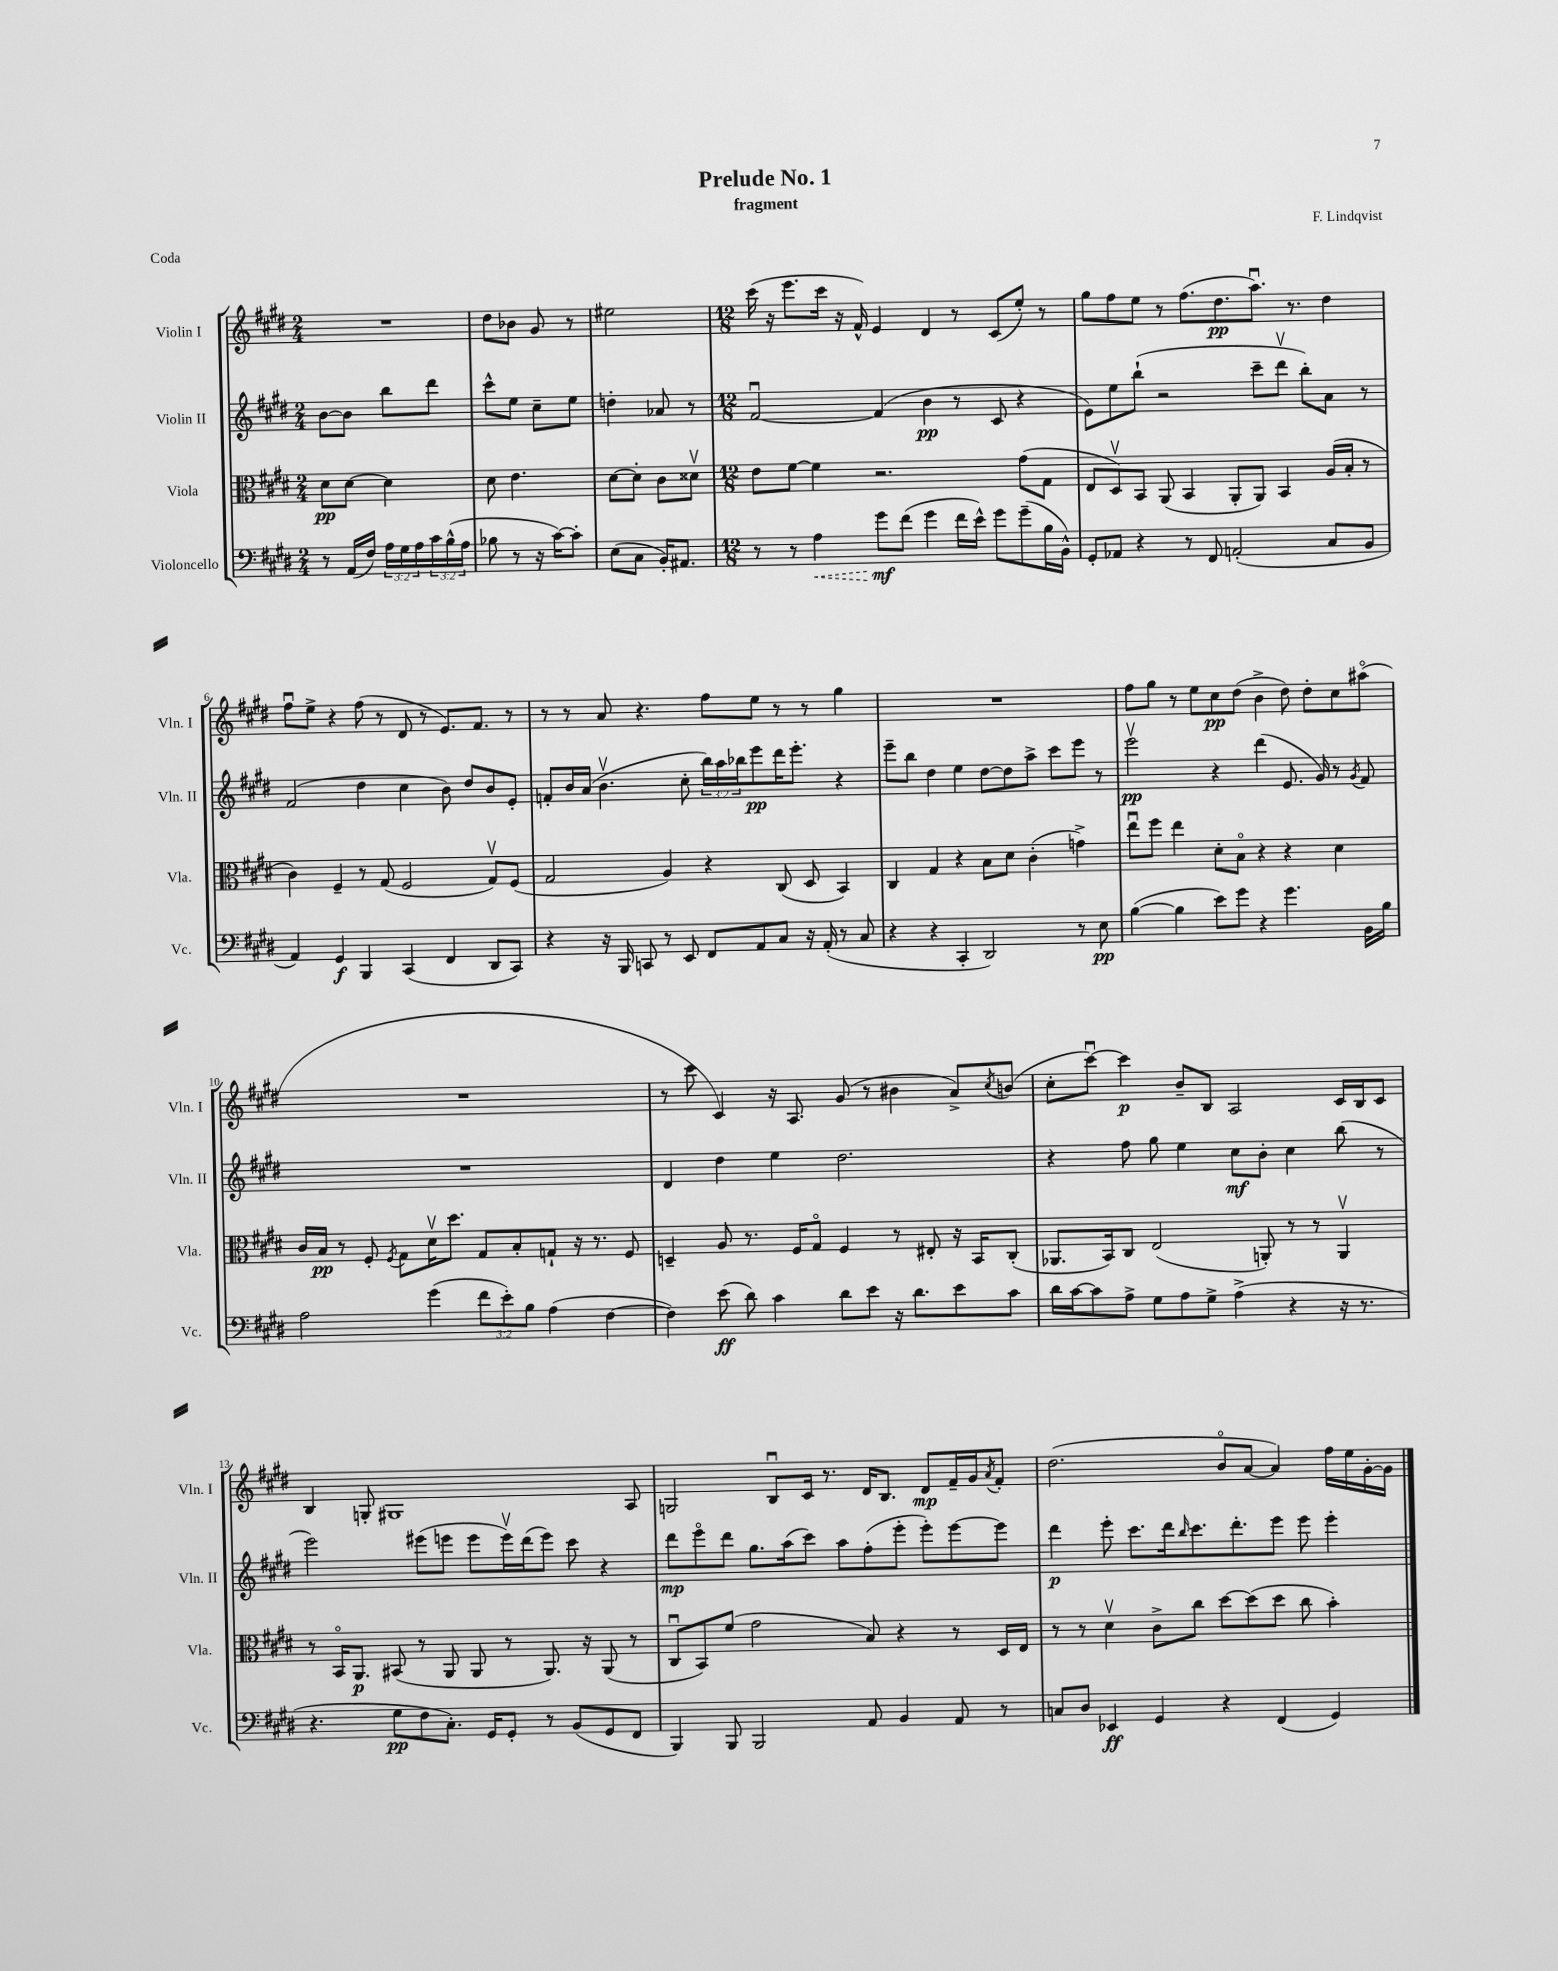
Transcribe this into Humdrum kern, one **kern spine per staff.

**kern	**dynam	**kern	**dynam	**kern	**dynam	**kern	**dynam
*part4	*part4	*part3	*part3	*part2	*part2	*part1	*part1
*staff4	*staff4	*staff3	*staff3	*staff2	*staff2	*staff1	*staff1
*I"Violoncello	*	*I"Viola	*	*I"Violin II	*	*I"Violin I	*
*I'Vc.	*	*I'Vla.	*	*I'Vln. II	*	*I'Vln. I	*
*clefF4	*	*clefC3	*	*clefG2	*	*clefG2	*
*k[f#c#g#d#]	*	*k[f#c#g#d#]	*	*k[f#c#g#d#]	*	*k[f#c#g#d#]	*
*M2/4	*	*M2/4	*	*M2/4	*	*M2/4	*
=1	=1	=1	=1	=1	=1	=1	=1
8r	.	8d#\L	pp	[8b\L	.	2r	.
(16AA/LL	.	[8d#\J	.	8b\J]	.	.	.
16F#/JJ)	.	.	.	.	.	.	.
24A\LL	.	4d#\]	.	8bb\L	.	.	.
24G#\	.	.	.	.	.	.	.
24A\	.	.	.	.	.	.	.
24c#\	.	.	.	8ddd#\J	.	.	.
(24B^^\	.	.	.	.	.	.	.
24A\JJ	.	.	.	.	.	.	.
=2	=2	=2	=2	=2	=2	=2	=2
8B-X\	.	8d#\	.	8ccc#^^\L	.	8dd#\L	.
8r	.	4.e\	.	8ee\J	.	8b-X\J	.
16r	.	.	.	8cc#~\L	.	8g#/	.
[16c#\KL)	.	.	.	.	.	.	.
8c#'\J]	.	.	.	8ee\J	.	8r	.
=3	=3	=3	=3	=3	=3	=3	=3
(8E\L	.	[8d#\L	.	4ddn'\	.	2ee#X\	.
8C#\J	.	8d#'\J]	.	.	.	.	.
16BB'/KL)	.	8c#\L	.	8a-X/	.	.	.
8.AA#X/J	.	.	.	.	.	.	.
.	.	8d##Xv\J	.	8r	.	.	.
=4	=4	=4	=4	=4	=4	=4	=4
*M12/8	*	*M12/8	*	*M12/8	*	*M12/8	*
8r	.	8e\L	.	[2f#u/	.	(16ccc#\	.
.	.	.	.	.	.	16r	.
8r	.	[8f#\J	.	.	.	8.eee\L	.
!	!LO:HP:b	!	!	!	!	!	!
4A\	<	4f#\]	.	.	.	.	.
.	.	.	.	.	.	16ccc#\Jk	.
.	.	.	.	.	.	16r	.
.	.	.	.	.	.	16f#^^/)	.
8g#\L	mf	2.r	.	(4f#/]	.	4e/	.
(8f#\J	[	.	.	.	.	.	.
4g#\	.	.	.	4b\	pp	4d#/	.
16f#\LL	.	.	.	8r	.	8r	.
16e^^\JJ)	.	.	.	.	.	.	.
8g#\L	.	.	.	8c#/	.	(8c#/L	.
(8g#~\	.	(8g#\L	.	4r	.	8ee'/J)	.
16B\L	.	8G#\J	.	.	.	8r	.
16BB^^\JJ)	.	.	.	.	.	.	.
=5	=5	=5	=5	=5	=5	=5	=5
8GG#'/L	.	8E/L	.	8e\L)	.	8gg#\L	.
8AA-X/J	.	8D#v/)	.	8ee\	.	8ff#\	.
4r	.	8BB/J	.	(8bb`\J	.	8ee\J	.
.	.	(8AA/	.	2r	.	8r	.
8r	.	4BB/	.	.	.	(8.ff#\L	.
8FF#/	.	.	.	.	.	.	.
.	.	.	.	.	.	8.dd#\	pp
(2AAn'/	.	8AA'/L	.	.	.	.	.
.	.	8AA/J)	.	8ccc#~\L	.	8.aau\J)	.
.	.	4BB/	.	8ddd#v\J	.	.	.
.	.	.	.	.	.	8.r	.
.	.	.	.	8bb'\L)	.	.	.
8C#/L	.	(16A/LL	.	8a\J	.	4dd#\	.
.	.	16B'/JJ	.	.	.	.	.
8BB/J	.	8r	.	8r	.	.	.
!!LO:LB:g=z
=6	=6	=6	=6	=6	=6	=6	=6
4AA/)	.	4c#\)	.	(2f#/	.	8ff#u\L	.
.	.	.	.	.	.	8ee^\J	.
4GG#/	f	4F#~/	.	.	.	4r	.
4BBB/	.	8r	.	4dd#\	.	(8ff#\	.
.	.	(8G#/	.	.	.	8r	.
(4CC#/	.	2F#/	.	4cc#\	.	8d#/	.
.	.	.	.	.	.	8r	.
4FF#/	.	.	.	8b\)	.	8.e/L)	.
.	.	.	.	8dd#/L	.	.	.
.	.	.	.	.	.	8.f#/J	.
8DD#/L	.	8G#v/L)	.	8b/	.	.	.
8CC#/J)	.	(8F#/J	.	8e'/J	.	8r	.
=7	=7	=7	=7	=7	=7	=7	=7
4r	.	2G#/	.	8fn'/L	.	8r	.
.	.	.	.	16b/L	.	8r	.
.	.	.	.	(16a/JJ	.	.	.
16r	.	.	.	4.bv\	.	8a/	.
16BBB/	.	.	.	.	.	.	.
8CCn/	.	.	.	.	.	4.r	.
8r	.	4A/)	.	.	.	.	.
8EE/	.	.	.	8cc#'\	.	.	.
8FF#/L	.	4r	.	24bb\LL)	.	8ff#\L	.
.	.	.	.	24aa\	.	.	.
.	.	.	.	24bb-X\J	.	.	.
8AA/	.	.	.	8eee\	pp	8ee\J	.
8C#/J	.	(8C#/	.	16ddd#\K	.	8r	.
.	.	.	.	8.eee'\J	.	.	.
16r	.	8D#/	.	.	.	8r	.
(16AA'/	.	.	.	.	.	.	.
8r	.	4BB/)	.	4r	.	4gg#\	.
8C#/	.	.	.	.	.	.	.
=8	=8	=8	=8	=8	=8	=8	=8
4r	.	4C#/	.	8eee~\L	.	1.r	.
.	.	.	.	8bb\J	.	.	.
4r	.	4G#/	.	4dd#\	.	.	.
4CC#'/	.	4r	.	4ee\	.	.	.
2DD#/)	.	8B\L	.	[8dd#\L	.	.	.
.	.	8d#\J	.	8dd#\]	.	.	.
.	.	(4c#'\	.	8aa^\J	.	.	.
.	.	.	.	8ccc#\L	.	.	.
8r	.	4gn^\)	.	8eee\J	.	.	.
8E\	pp	.	.	8r	.	.	.
=9	=9	=9	=9	=9	=9	=9	=9
([4B\	.	8eeu\L	.	2eeev\	pp	8ff#\L	.
.	.	8ff#\J	.	.	.	8gg#\J	.
4B\]	.	4ee\	.	.	.	8r	.
.	.	.	.	.	.	8ee\L	.
8e\L)	.	8d#'\L	.	4r	.	8cc#\	pp
8g#\J	.	8B\J	.	.	.	(8dd#\J	.
4r	.	4r	.	(4ddd#\	.	4b^\	.
4.g#\	.	4r	.	8.e/	.	8dd#\)	.
.	.	.	.	.	.	8dd#'\L	.
.	.	.	.	16g#/)	.	.	.
.	.	4d#\	.	8r	.	8cc#\	.
.	.	.	.	8qg#/	.	.	.
16BB\LL	.	.	.	8f#/	.	(8aa#X\J	.
16B\JJ	.	.	.	.	.	.	.
!!LO:LB:g=z
=10	=10	=10	=10	=10	=10	=10	=10
2A\	.	16c#/LL	.	1.r	.	1.r	.
.	.	16B/JJ	pp	.	.	.	.
.	.	8r	.	.	.	.	.
.	.	8F#'/	.	.	.	.	.
.	.	8qF#/	.	.	.	.	.
.	.	8G#\L	.	.	.	.	.
(4g#\	.	16d#v\K	.	.	.	.	.
.	.	8.dd#\J	.	.	.	.	.
12f#\L	.	8G#/L	.	.	.	.	.
12e'\)	.	.	.	.	.	.	.
.	.	8B'/	.	.	.	.	.
12B\J	.	.	.	.	.	.	.
(4A\	.	8Gn`/J	.	.	.	.	.
.	.	16r	.	.	.	.	.
.	.	8.r	.	.	.	.	.
[4F#\	.	.	.	.	.	.	.
.	.	8F#/	.	.	.	.	.
=11	=11	=11	=11	=11	=11	=11	=11
4F#\])	.	4Dn~/	.	4d#/	.	8r	.
.	.	.	.	.	.	8ccc#\	.
(8e\	ff	8A/	.	4dd#\	.	4c#/)	.
8d#\)	.	8.r	.	.	.	.	.
4c#\	.	.	.	4ee\	.	16r	.
.	.	16F#/KL	.	.	.	8.A/	.
.	.	8G#/J	.	.	.	.	.
8d#\L	.	4F#/	.	2.dd#\	.	(8g#/	.
8e\J	.	.	.	.	.	8r	.
16r	.	8r	.	.	.	4b#X\	.
8.d#\L	.	.	.	.	.	.	.
.	.	8E#X'/	.	.	.	.	.
8e\	.	16r	.	.	.	8a^/L)	.
.	.	16BB/KL	.	.	.	.	.
.	.	.	.	.	.	8qcc#/	.
8c#\J	.	(8C#'/J	.	.	.	(8bn/J	.
=12	=12	=12	=12	=12	=12	=12	=12
16d#\LL	.	8.AA-X/L	.	4r	.	8cc#'\L	.
[16c#\J	.	.	.	.	.	.	.
8c#\]	.	.	.	.	.	[8ccc#u\J)	.
.	.	16BB/k)	.	.	.	.	.
8A^\J	.	8C#/J	.	8ff#\	.	4ccc#\]	p
8G#\L	.	(2E/	.	8gg#\	.	.	.
8A\	.	.	.	4ee\	.	8b~/L	.
8G#^\J	.	.	.	.	.	8B/J	.
(4A^\	.	.	.	8cc#\L	mf	2A/	.
.	.	8AAn'/)	.	8b'\J	.	.	.
4r	.	8r	.	4cc#\	.	.	.
.	.	8r	.	.	.	.	.
16r	.	4AAv/	.	(8bb\	.	16c#/LL	.
8.r	.	.	.	.	.	16B/J	.
.	.	.	.	8r	.	8c#/J	.
!!LO:LB:g=z
=13	=13	=13	=13	=13	=13	=13	=13
4.r	.	8r	.	2eee\)	.	4B/	.
.	.	16BB/KL	.	.	.	.	.
.	.	8.AA/J	p	.	.	.	.
.	.	.	.	.	.	8Gn'/	.
8G#\L	pp	(8BB#X/	.	.	.	1G#X	.
8F#\	.	8r	.	(8eee#X\L	.	.	.
8.C#'\J)	.	8AA/	.	8eeen\J	.	.	.
.	.	8AA/	.	8eee\L	.	.	.
16GG#/KL	.	.	.	.	.	.	.
8GG#'/J	.	8r	.	16eeev\L)	.	.	.
.	.	.	.	(16ddd#\J	.	.	.
8r	.	8.AA/)	.	8eee\J)	.	.	.
(8BB/L	.	.	.	8ccc#\	.	.	.
.	.	16r	.	.	.	.	.
8GG#/	.	(8AA/	.	4r	.	.	.
8FF#/J	.	8r	.	.	.	8A/	.
=14	=14	=14	=14	=14	=14	=14	=14
4BBB/)	.	8C#u/L	.	8ddd#\L	mp	2Gn/	.
.	.	8BB/)	.	8eee\	.	.	.
8BBB/	.	(8f#/J	.	8ddd#\J	.	.	.
2BBB/	.	2g#\	.	8.gg#\L	.	.	.
.	.	.	.	.	.	8Bu/L	.
.	.	.	.	(16aa\k	.	.	.
.	.	.	.	8ccc#\J)	.	16c#/Jk	.
.	.	.	.	.	.	8.r	.
.	.	.	.	8aa\L	.	.	.
8AA/	.	8B/)	.	(8ff#'\	.	16d#/KL	.
.	.	.	.	.	.	8.B/J	.
4BB/	.	4r	.	8eee'\J	.	.	.
.	.	.	.	8eee'\L)	.	8d#/L	mp
8AA/	.	8r	.	[8eee\	.	16f#~/L	.
.	.	.	.	.	.	16g#/J	.
.	.	.	.	.	.	8qa/	.
8r	.	16D#/LL	.	8eee\J]	.	8f#'/J	.
.	.	16E/JJ	.	.	.	.	.
=15	=15	=15	=15	=15	=15	=15	=15
8Cn/L	.	8r	.	4ddd#\	p	(2.dd#\	.
8D#/J	.	8r	.	.	.	.	.
4EE-X/	ff	4d#v\	.	8eee'\	.	.	.
.	.	.	.	8.ccc#\L	.	.	.
4GG#/	.	8c#^\L	.	.	.	.	.
.	.	.	.	16ddd#\k	.	.	.
.	.	.	.	16qqbb/	.	.	.
.	.	8cc#\J	.	8.ccc#\	.	.	.
4r	.	[8dd#\L	.	.	.	8b/L	.
.	.	.	.	8.ddd#'\	.	.	.
.	.	(8dd#\]	.	.	.	[8a/J	.
(4FF#/	.	8dd#\J	.	8eee\J	.	4a/])	.
.	.	8cc#\	.	8eee\	.	.	.
4GG#/)	.	4b'\)	.	4eee'\	.	16ff#\LL	.
.	.	.	.	.	.	16ee\	.
.	.	.	.	.	.	[16g#'\	.
.	.	.	.	.	.	16g#\JJ]	.
==	==	==	==	==	==	==	==
*-	*-	*-	*-	*-	*-	*-	*-
